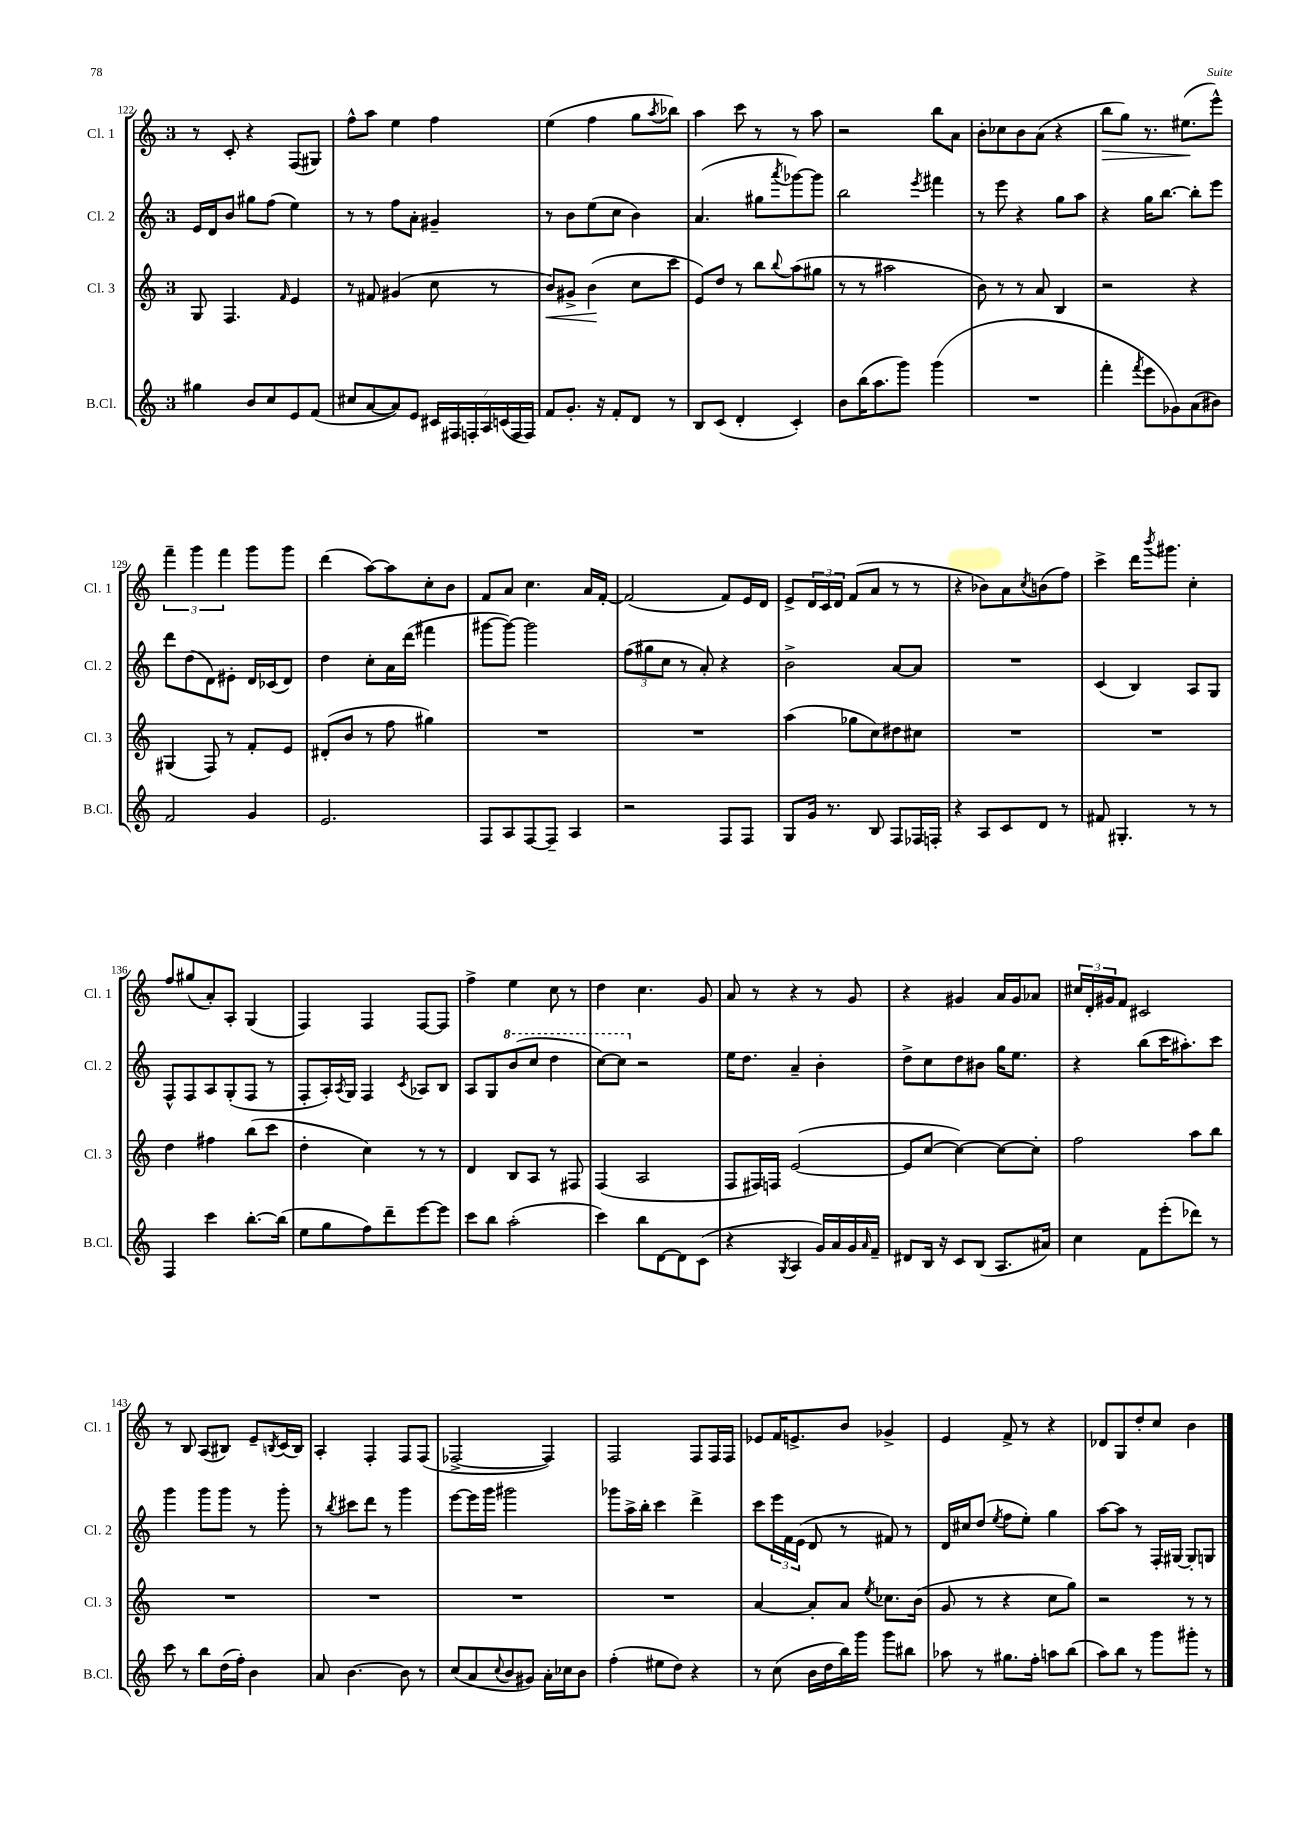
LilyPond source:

<<
\new StaffGroup <<
\new Staff = "s0" \with { instrumentName = "Cl. 1" shortInstrumentName = "Cl. 1" } {
    \clef treble \key c \major \once \override Staff.TimeSignature.style = #'single-digit \time 3/4
    r8 c'8-. r4 f8( gis8) |
    f''8-^ a''8 e''4 f''4 |
    e''4( f''4 g''8 \acciaccatura { a''8 } bes''8) |
    a''4 c'''8 r8 r8 a''8 |
    r2 b''8 a'8 |
    b'8-. ces''8 b'8 a'8( r4 |
    b''8\> g''8) r8. eis''8.\!( e'''8-^) |
    \tuplet 3/2 { f'''4-- g'''4 f'''4 } g'''8 g'''8 |
    d'''4( a''8~) a''8 c''8-. b'8 |
    f'8 a'8 c''4. a'16 f'16~-. |
    f'2( f'8) e'16 d'16 |
    e'8-> \tuplet 3/2 { d'16 c'16 d'16 } f'8( a'8 r8 r8 |
    r4 bes'8) a'8 \acciaccatura { c''8 } b'8( f''8) |
    c'''4-> d'''16 \acciaccatura { b'''8 } gis'''8. c''4-. |
    f''8 gis''8( a'8-.) a8-. g4( |
    f4) f4 f8~ f8 |
    f''4-> e''4 c''8 r8 |
    d''4 c''4. g'8 |
    a'8 r8 r4 r8 g'8 |
    r4 gis'4 a'16 gis'16 aes'8 |
    \tuplet 3/2 { cis''16 d'16-. gis'16 } f'8 cis'2 |
    r8 b8 a8( bis8) e'8-- \acciaccatura { b8 } c'16( b16) |
    a4-. f4-. f8 f8( |
    fes2~-> fes4) |
    f2 f8 f16 f16 |
    ees'8 f'16 e'8.-> b'8 ges'4-> |
    e'4 f'8-> r8 r4 |
    des'8 g8 d''8-. c''8 b'4 \bar "|." |
}
\new Staff = "s1" \with { instrumentName = "Cl. 2" shortInstrumentName = "Cl. 2" } {
    \clef treble \key c \major \once \override Staff.TimeSignature.style = #'single-digit \time 3/4
    e'16 d'16 b'8 gis''8 f''8( e''4) |
    r8 r8 f''8 a'8-. gis'4-- |
    r8 b'8 e''8( c''8 b'4) |
    a'4.( gis''8 \acciaccatura { a'''8 } ges'''8~) ges'''8 |
    b''2 \acciaccatura { e'''8 } fis'''4 |
    r8 e'''8 r4 g''8 a''8 |
    r4 g''16 b''8.~ b''8-. e'''8 |
    d'''8 d''8( d'8) eis'8-. d'16 ces'16( d'8) |
    d''4 c''8-. a'16 d'''16( fis'''4 |
    gis'''8~ gis'''8~) gis'''2 |
    \tuplet 3/2 { f''8( gis''8 c''8 } r8 a'8-.) r4 |
    b'2-> a'8~ a'8 |
    R2. |
    c'4( b4) a8 g8 |
    f8-^ f8 a8 g8-.( f8 r8 |
    f8-. a16-.) \acciaccatura { a8 } g16 f4 \acciaccatura { c'8 } aes8 b8 |
    a8 g8 \ottava #1 b''8( c'''8 d'''4 |
    c'''8~) c'''8 \ottava #0 r2 |
    e''16 d''8. a'4-- b'4-. |
    d''8-> c''8 d''8 bis'8 g''16 e''8. |
    r4 b''8( c'''16 ais''8.-.) c'''8 |
    g'''4 g'''8 g'''8 r8 g'''8-. |
    r8 \acciaccatura { b''8 } cis'''8 d'''8 r8 g'''4 |
    e'''8~ e'''16 g'''16 gis'''2 |
    ges'''8 a''16-> b''16-. c'''4 d'''4-> |
    c'''8 \tuplet 3/2 { e'''16 f'16 e'16( } d'8 r8 fis'8) r8 |
    d'16 cis''16 d''8( \acciaccatura { e''8 } f''8 e''8-.) g''4 |
    a''8~ a''8 r8 f16-. gis16~ gis8-. g8 \bar "|." |
}
\new Staff = "s2" \with { instrumentName = "Cl. 3" shortInstrumentName = "Cl. 3" } {
    \clef treble \key c \major \once \override Staff.TimeSignature.style = #'single-digit \time 3/4
    g8 f4. \grace { f'16 } e'4 |
    r8 fis'8 gis'4( c''8 r8 |
    b'8\<) gis'8-> b'4\!( c''8 c'''8 |
    e'8) d''8 r8 b''8 \appoggiatura { b''8 } a''8( gis''8 |
    r8 r8 ais''2 |
    b'8) r8 r8 a'8 b4 |
    r2 r4 |
    gis4( f8) r8 f'8-. e'8 |
    dis'8-.( b'8 r8 f''8 gis''4) |
    R2. |
    R2. |
    a''4( ges''8 c''8) dis''8 cis''8 |
    R2. |
    R2. |
    d''4 fis''4 b''8( c'''8 |
    d''4-. c''4) r8 r8 |
    d'4 b8 a8 r8 fis8 |
    f4( a2 |
    f8 fis16) f16 e'2~( |
    e'8 c''8~ c''4~) c''8~ c''8-. |
    f''2 a''8 b''8 |
    R2. |
    R2. |
    R2. |
    R2. |
    a'4~ a'8-. a'8 \acciaccatura { e''8 } ces''8. b'16( |
    g'8 r8 r4 c''8 g''8) |
    r2 r8 r8 \bar "|." |
}
\new Staff = "s3" \with { instrumentName = "B.Cl." shortInstrumentName = "B.Cl." } {
    \clef treble \key c \major \once \override Staff.TimeSignature.style = #'single-digit \time 3/4
    gis''4 b'8 c''8 e'8 f'8( |
    cis''8 a'8~ a'8) e'8 \tuplet 7/4 { cis'16 fis16 f16-. a16 c'16( f16 f16) } |
    f'8 g'8.-. r16 f'8-. d'8 r8 |
    b8 c'8( d'4-. c'4-.) |
    b'8 b''16( a''8. g'''8) g'''4( |
    R2. |
    f'''4-. \acciaccatura { f'''8 } e'''8 ges'8) a'8( bis'8) |
    f'2 g'4 |
    e'2. |
    f8 a8 f8~ f8-- a4 |
    r2 f8 f8 |
    g8 g'16 r8. b8 f8 fes16 f16-. |
    r4 a8 c'8 d'8 r8 |
    fis'8 gis4.-. r8 r8 |
    f4 c'''4 b''8.~-. b''16( |
    e''8 g''8 f''8) d'''8-- e'''8~ e'''8 |
    c'''8 b''8 a''2-.( |
    c'''4) b''8 d'8~ d'8 c'8( |
    r4 \acciaccatura { g8 } a4 g'16) a'16 g'16 \grace { a'16 } f'16-- |
    dis'8 b16 r16 c'8 b8( a8. ais'16) |
    c''4 f'8 e'''8-.( des'''8) r8 |
    c'''8 r8 b''8 d''16( f''16-.) b'4 |
    a'8 b'4.~ b'8 r8 |
    c''8( a'8 \appoggiatura { c''8 } b'8 gis'8) a'16-. ces''16 b'8 |
    f''4-.( eis''8 d''8) r4 |
    r8 c''8( b'16 d''16 b''16) g'''16 g'''8 bis''8 |
    aes''8 r8 gis''8. f''16-. a''8 b''8( |
    a''8) b''8 r8 g'''8 gis'''8-. r8 \bar "|." |
}
>>
>>
\layout { \context { \Score currentBarNumber = #122 } }
